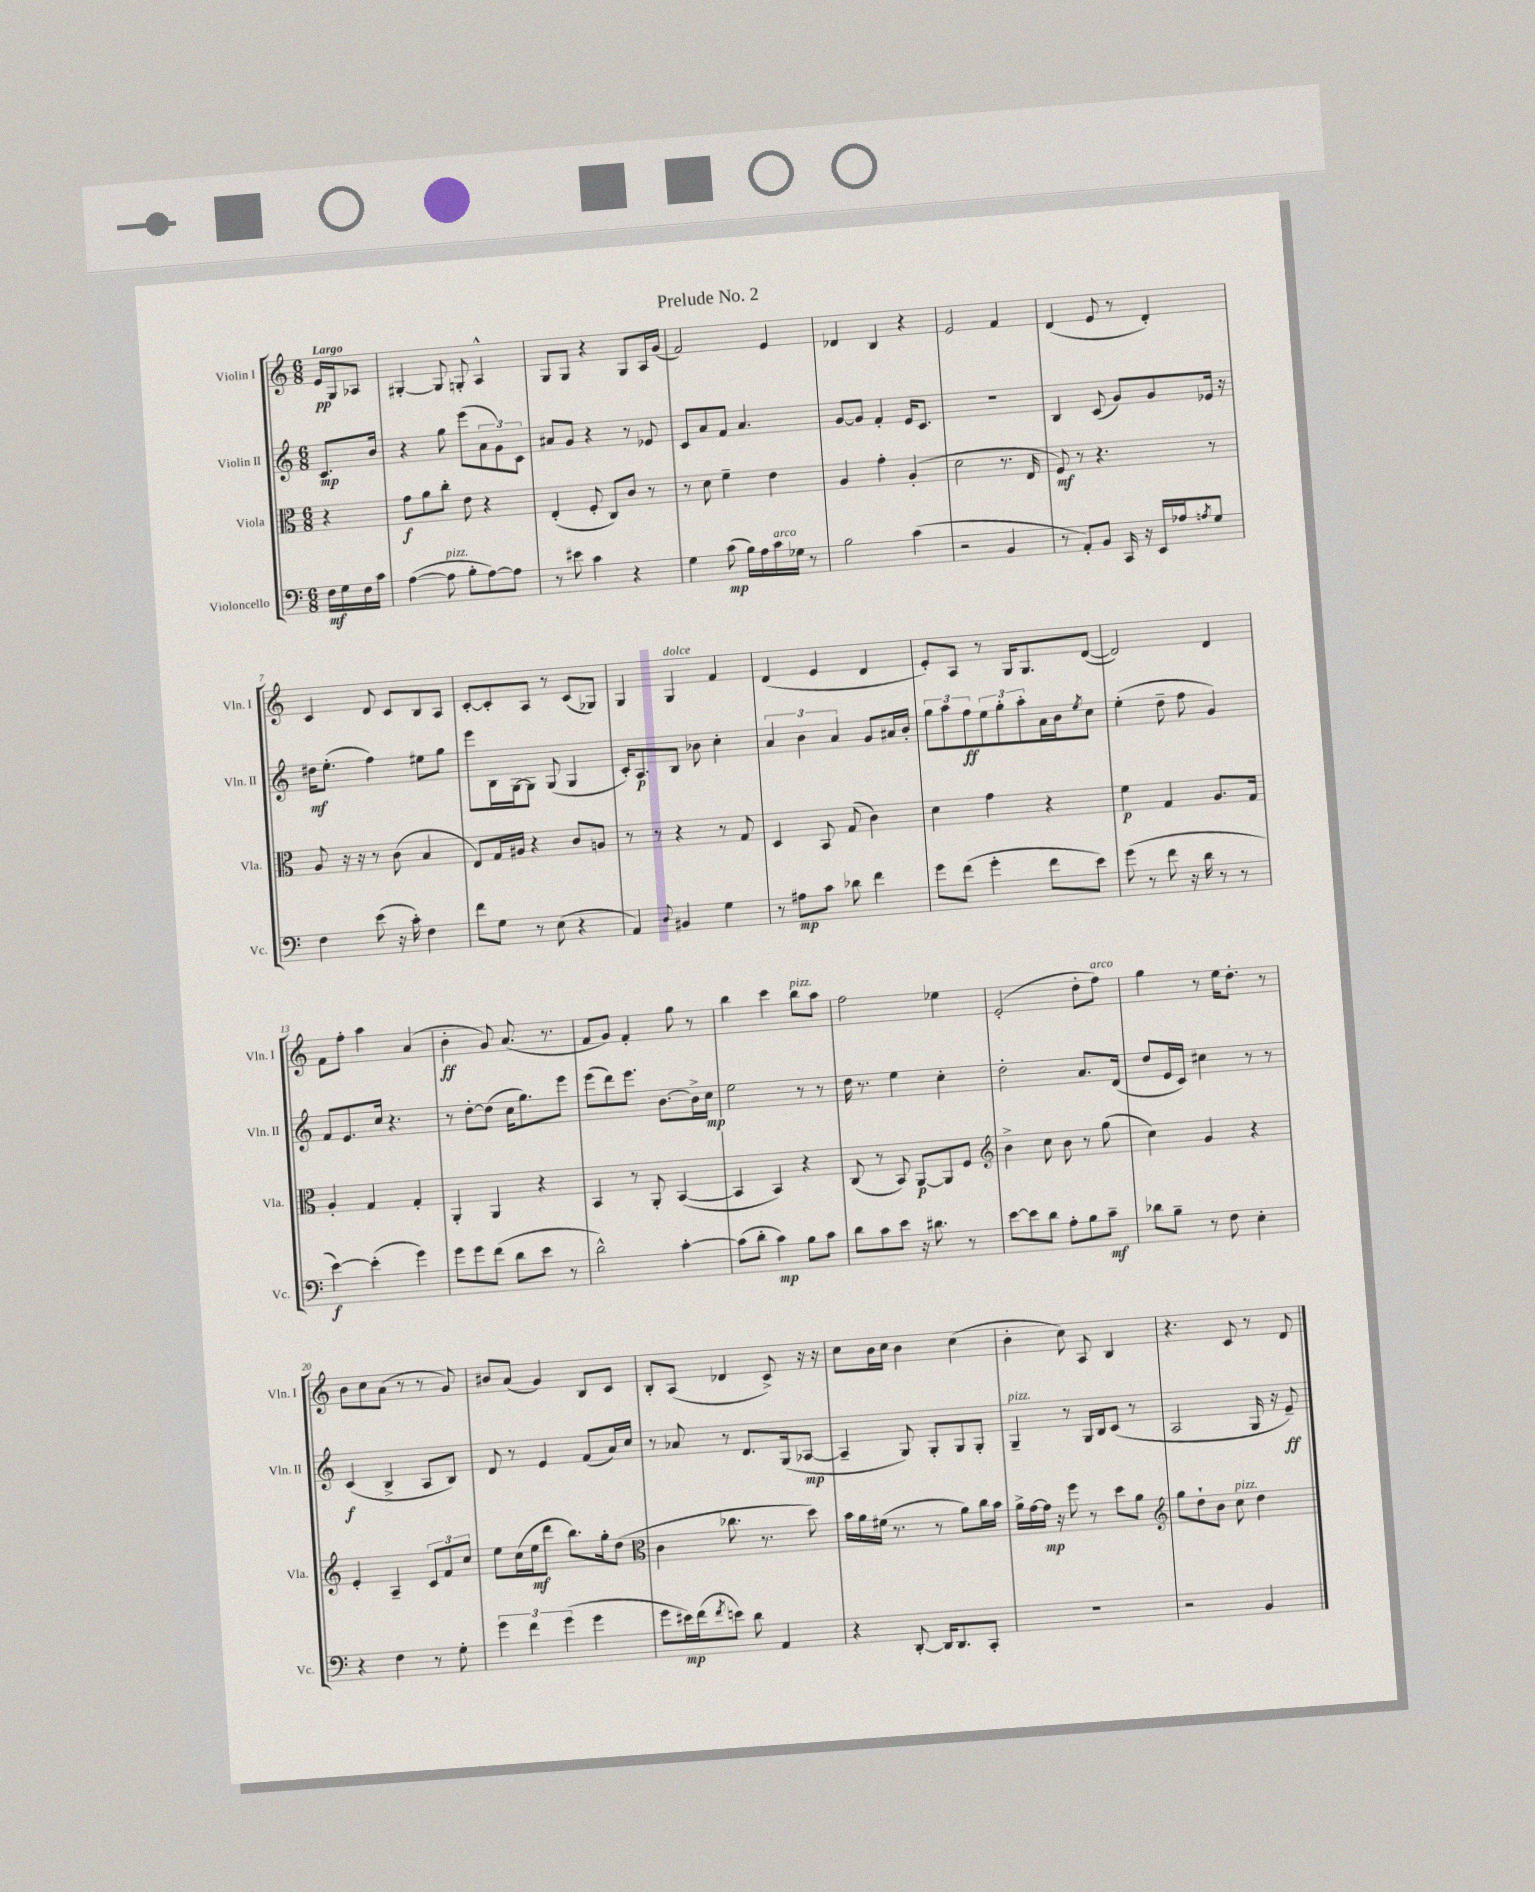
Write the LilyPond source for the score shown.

\header { title = "Prelude No. 2" }
<<
\new StaffGroup <<
\new Staff = "s0" \with { instrumentName = "Violin I" shortInstrumentName = "Vln. I" } {
    \clef treble \key c \major \numericTimeSignature \time 6/8 \partial 4 \tempo "Largo"
    e'16\pp g16 aes8 |
    gis4~-. gis8 g8-. a4-^ |
    g8 g8 r4 g8 a16 g'16( |
    f'2) e'4 |
    des'4 b4 r4 |
    e'2 f'4 |
    d'4( e'8 r8 d'4-.) |
    c'4 d'8 c'8 b8 a8 |
    c'8~-. c'8-. a8 r8 c'8( ges8) |
    g4 g4^\markup { \italic "dolce" } f'4 |
    d'4( e'4 d'4 |
    e'8-.) a8 r8 g16 g8. d'8~( |
    d'2) d'4 |
    f'8 f''8-. a''4 a'4( |
    b'4-.\ff g'8) a'8.( r8. |
    f'8 g'8) f'4-. g''8 r8 |
    b''4 c'''4 b''8^\markup { \italic "pizz." } a''8 |
    f''2 ees''4 |
    e'2-.( d''8-. f''8^\markup { \italic "arco" }) |
    g''4 r8 e''16 d''8.-. r8 |
    b'8 c''8 a'8( r8 r8 g'8) |
    bis'8 a'8( g'4) b8 c'8 |
    b8-. a8( des'4 c'8->) r16 r16 |
    c''8 b'16 c''16 b'4 c''4( |
    b'4-. c''8) a8 b4 |
    r4. c'8 r8 d'8 \bar "|." |
}
\new Staff = "s1" \with { instrumentName = "Violin II" shortInstrumentName = "Vln. II" } {
    \clef treble \key c \major \numericTimeSignature \time 6/8 \partial 4
    c'8.\mp b'16 |
    r4 g''8 e'''8( \tuplet 3/2 { a'8 g'8) c'8 } |
    ais'8 g'8 r4 r8 ees'8 |
    c'8 a'8 f'8 a'4. |
    g'8~ g'8 f'4-. e'16 c'8. |
    R2. |
    b4 c'8( g'8) g'8 ees'16 r16 |
    dis''16\mf e''8.-.( f''4) eis''8 g''8 |
    e'''8 b16 g16~ g8 g8( g4 |
    c'16-.) a8.\p b8 bes'8 c''4-. |
    \tuplet 3/2 { a'4 b'4 a'4 } g'8 ais'16 b'16-. |
    \tuplet 3/2 { g''8 a''8 f''8\ff } \tuplet 3/2 { e''8 g''8-. a''8-. } a'16 b'16 \acciaccatura { e''8 } c''8 |
    e''4-.( d''8-- f''8 g'4) |
    f'8 e'8. c''16 r4. |
    r8 d''8~-. d''8( c''16 g''8.) e'''8 |
    e'''8( d'''8) e'''8. b'8.~ b'16-> c''16\mp |
    e''2 r8 r8 |
    d''16 r8. e''4 c''4-. |
    d''2-. a'8. d'16( |
    d''8 e'16 c'16) cis''4 r8 r8 |
    c'4\f( b4-> a8 b8) |
    d'8 r8 e'4 f'8( a'16) c''16 |
    r8 aes'8 r8 d'8. g16( aes8~\mp |
    aes4-- g8) g8-. g8 g8-. |
    g4--^\markup { \italic "pizz." } r8 g16 b16 c'8( r8 |
    a2 g16 r16 e'8--\ff) \bar "|." |
}
\new Staff = "s2" \with { instrumentName = "Viola" shortInstrumentName = "Vla." } {
    \clef alto \key c \major \numericTimeSignature \time 6/8 \partial 4
    r4 |
    g'8\f a'8 c''8-. e'8 r4 |
    e4-.( f8-. c8) c'8 r8 |
    r8 d'8 f'4-- e'4 |
    a4 g'4-. a4-.( |
    d'2 r8. e16 |
    f8\mf) r8 r4. r8 |
    a8 r16 r16 r8 c'8( b4 |
    e8) g16 ais16 r4 c'8 a8 |
    r8 r8 r4 r8 g8 |
    d4 b,8 g8( c'4) |
    d'4 g'4 r4 |
    f'4\p g4 a8. g16 |
    a4-. g4 g4-. |
    a,4-. a,4 r4 |
    b,4 r8 a,8-. b,4~( |
    b,4 b,4) r4 |
    c8( r8 b,8) a,8~\p a,8 f8 |
    \clef treble b'4-> c''8 b'8 r8 g''8( |
    c''4) g'4 r4 |
    e'4-. a4-- \tuplet 3/2 { c'8 f'8 c''8 } |
    e''8 c''16( e''16\mf d'''8 b''8.) g''16-. d''8( |
    \clef alto c'4 ces''8. r8. d''8) |
    b'16 a'16 fis'16( r8. r8 a'8) c''16 b'16 |
    a'16-> g'16~ g'16\mp r16 f''8 r8 d''8 a'8 |
    \clef treble g''8 d''8-! b'8 c''8^\markup { \italic "pizz." } d''4 \bar "|." |
}
\new Staff = "s3" \with { instrumentName = "Violoncello" shortInstrumentName = "Vc." } {
    \clef bass \key c \major \numericTimeSignature \time 6/8 \partial 4
    f16\mf g16 f16 c'16 |
    a4~( a8^\markup { \italic "pizz." } b8-. a8~) a8 |
    r8 eis'8 c'4 r4 |
    g4 c'8\mp( b16) a16 c'16^\markup { \italic "arco" } ges16 r8 |
    b2 c'4( |
    r2 b,4 |
    r8 a,8-.) b,8 c,16 r16 e,16 aes16 \acciaccatura { a8 } g8 |
    f4 e'8( r16 c'16-.) f4 |
    f'8 g8 r8 e8( r4 |
    a,4) \appoggiatura { d8 } bis,4 g4 |
    r8 ais8\mp c'8 des'8 f'4 |
    g'8 f'8( g'4-. f'8 e'8) |
    g'8( r8 f'8 r16 d'16 r8 r8 |
    e'4~\f) e'4-.( g'4) |
    g'8 g'8 f'8( d'8 e'8 r8 |
    d'2-^) c'4~-. |
    c'8( d'8-. c'4\mp) b8 c'8 |
    d'8 c'8 e'8 r16 dis'8. r8 |
    e'8~ e'8 d'8 a8-. b8 c'8--\mf |
    des'8 b8-- r8 f8 e4-. |
    r4 f4 r8 g8-. |
    \tuplet 3/2 { g'4 f'4 g'4( } g'4 |
    g'8 eis'16\mp) f'16( \acciaccatura { f'8 } e'8) d'8 a,4 |
    r4 d,8~-. d,16 d,8. c,8-. |
    R2. |
    r2 b,4 \bar "|." |
}
>>
>>
